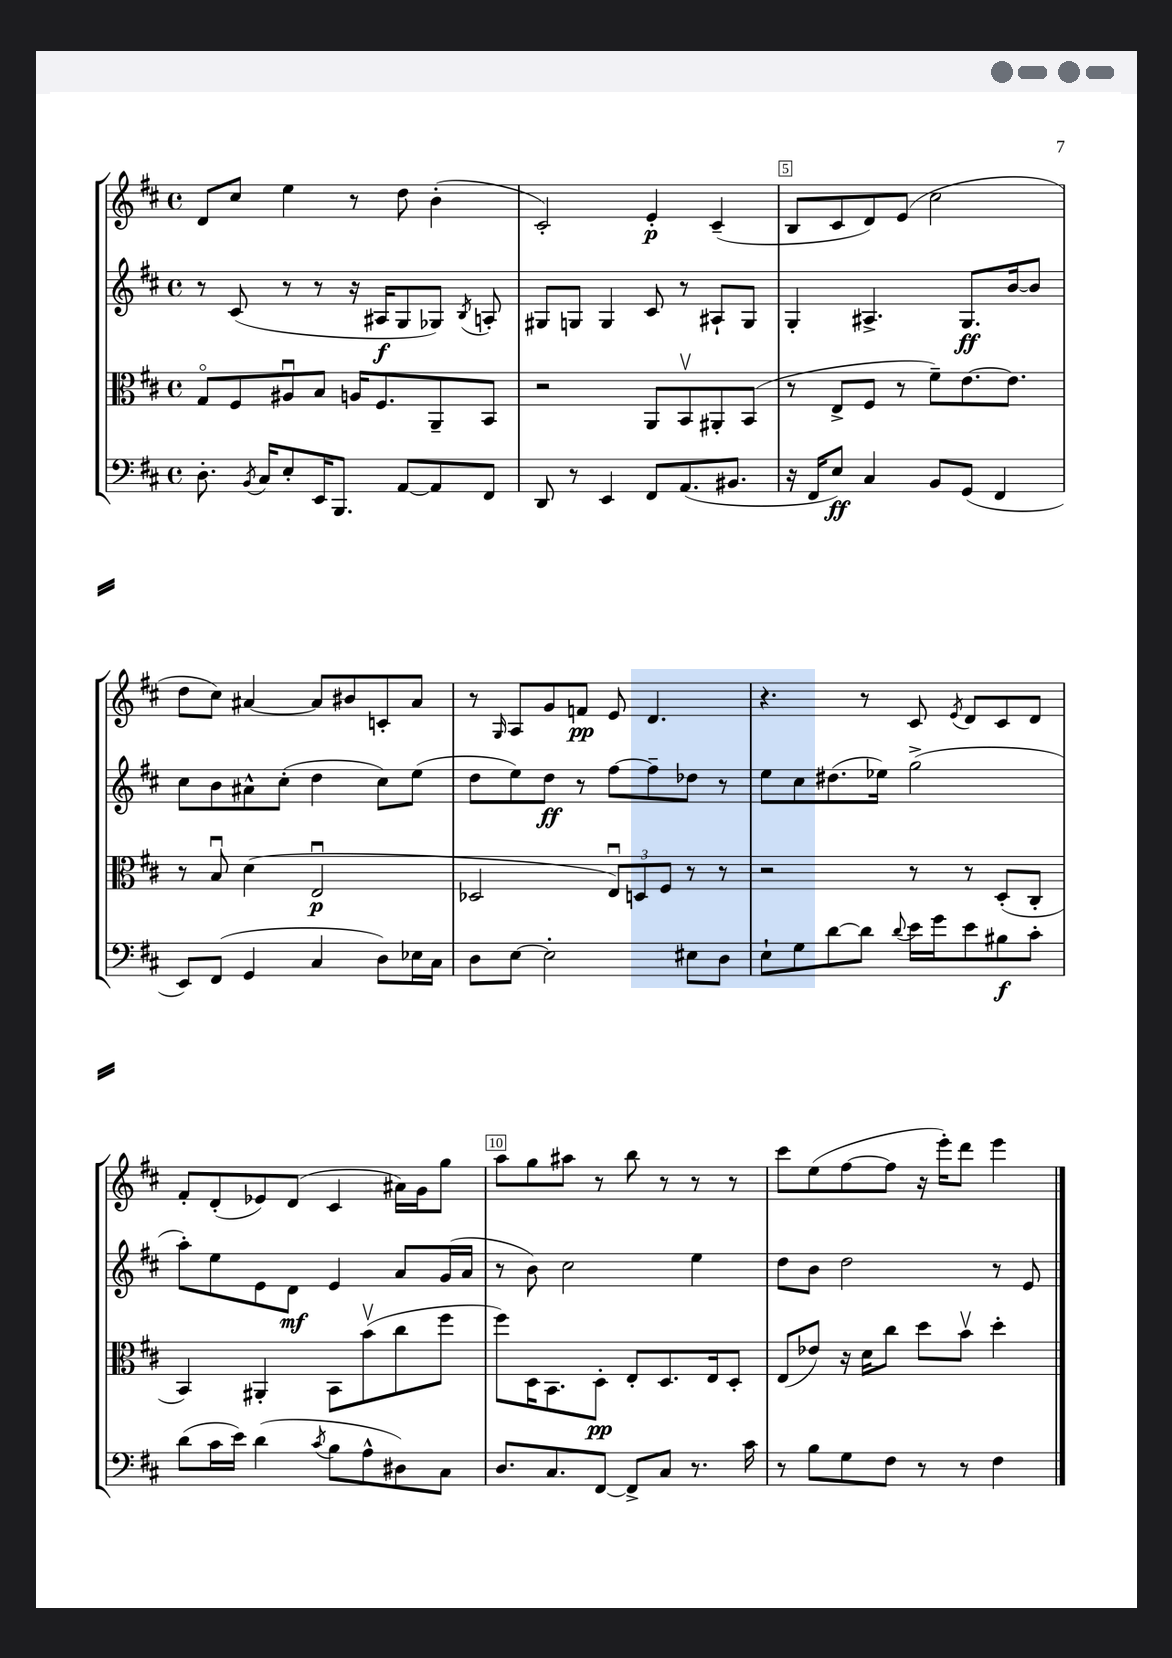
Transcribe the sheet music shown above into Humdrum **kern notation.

**kern	**dynam	**kern	**dynam	**kern	**dynam	**kern	**dynam
*part4	*part4	*part3	*part3	*part2	*part2	*part1	*part1
*staff4	*staff4	*staff3	*staff3	*staff2	*staff2	*staff1	*staff1
*clefF4	*	*clefC3	*	*clefG2	*	*clefG2	*
*k[f#c#]	*	*k[f#c#]	*	*k[f#c#]	*	*k[f#c#]	*
*M4/4	*	*M4/4	*	*M4/4	*	*M4/4	*
*met(c)	*	*met(c)	*	*met(c)	*	*met(c)	*
=3	=3	=3	=3	=3	=3	=3	=3
8.D'\	.	8G/L	.	8r	.	8d/L	.
.	.	8F#/	.	(8c#/	.	8cc#/J	.
8qBB/	.	.	.	.	.	.	.
16C#/KL	.	.	.	.	.	.	.
8E'/	.	8A#Xu/	.	8r	.	4ee\	.
16EE/K	.	8B/J	.	8r	.	.	.
8.BBB/J	.	.	.	.	.	.	.
.	.	16An/KL	.	16r	.	8r	.
.	.	8.F#/	.	16A#X/KL	f	.	.
[8AA/L	.	.	.	8G/	.	8dd\	.
8AA/]	.	8AA~/	.	8G-X/J)	.	(4b'\	.
.	.	.	.	8qB/	.	.	.
8FF#/J	.	8BB/J	.	8An'/	.	.	.
=4	=4	=4	=4	=4	=4	=4	=4
8DD/	.	2r	.	8G#X/L	.	2c#'/)	.
8r	.	.	.	8Gn/J	.	.	.
4EE/	.	.	.	4G/	.	.	.
8FF#/L	.	8AA/L	.	8c#/	.	4e'/	p
(8.AA/	.	8BBv/	.	8r	.	.	.
.	.	8AA#X'/	.	8A#X`/L	.	(4c#~/	.
8.BB#X/J	.	.	.	.	.	.	.
.	.	(8BB/J	.	8G/J	.	.	.
=5	=5	=5	=5	=5	=5	=5	=5
16r	.	8r	.	4G'/	.	8B/L	.
16FF#/KL	.	.	.	.	.	.	.
8E/J)	ff	8E^/L	.	.	.	8c#/	.
4C#/	.	8F#/J	.	4.A#X^/	.	8d/)	.
.	.	8r	.	.	.	(8e/J	.
8BB/L	.	8f#~\L)	.	.	.	2cc#\	.
(8GG/J	.	[8.e\	.	8.G/L	ff	.	.
4FF#/	.	.	.	.	.	.	.
.	.	8.e\J]	.	[16b/k	.	.	.
.	.	.	.	8b/J]	.	.	.
!!LO:LB:g=z
=6	=6	=6	=6	=6	=6	=6	=6
8EE/L)	.	8r	.	8cc#\L	.	8dd\L	.
(8FF#/J	.	8Bu/	.	8b\	.	8cc#\J)	.
4GG/	.	(4d\	.	8a#X^^\	.	[4a#X/	.
.	.	.	.	(8cc#'\J	.	.	.
4C#/	.	2Eu/	p	4dd\	.	8a#/L]	.
.	.	.	.	.	.	8b#X/	.
8D\L)	.	.	.	8cc#\L)	.	8cn'/	.
16E-X\L	.	.	.	(8ee\J	.	8a#/J	.
16C#\JJ	.	.	.	.	.	.	.
=7	=7	=7	=7	=7	=7	=7	=7
8D\L	.	2D-X/	.	8dd\L	.	8r	.
.	.	.	.	.	.	16qqG/	.
[8E\J	.	.	.	8ee\)	.	8A/L	.
2E'\]	.	.	.	8dd\J	ff	8g/	.
.	.	.	.	8r	.	8fn/J	pp
.	.	12Eu/L)	.	[8ff#\L	.	8e/	.
.	.	12Dn/	.	.	.	.	.
.	.	.	.	8ff#~\]	.	4.d/	.
.	.	12F#/J	.	.	.	.	.
8E#X\L	.	8r	.	8dd-X\J	.	.	.
8D\J	.	8r	.	8r	.	.	.
=8	=8	=8	=8	=8	=8	=8	=8
8E`\L	.	2r	.	8ee\L	.	4.r	.
8G\	.	.	.	8cc#\	.	.	.
[8d\	.	.	.	(8.dd#X\	.	.	.
8d\J]	.	.	.	.	.	8r	.
.	.	.	.	16ee-X\Jk)	.	.	.
8qqd/	.	.	.	.	.	.	.
16e\LL	.	8r	.	(2gg^\	.	8c#/	.
16g\J	.	.	.	.	.	.	.
.	.	.	.	.	.	8qe/	.
8e\	.	8r	.	.	.	8d/L	.
8B#X\	f	(8D'/L	.	.	.	8c#/	.
8c#'\J	.	8C#'/J	.	.	.	8d/J	.
!!LO:LB:g=z
=9	=9	=9	=9	=9	=9	=9	=9
(8d\L	.	4BB/)	.	8aa'\L)	.	8f#'/L	.
16c#\L	.	.	.	8ee\	.	(8d'/	.
16e\JJ)	.	.	.	.	.	.	.
(4d\	.	4AA#X'/	.	8e\	.	8e-X/)	.
.	.	.	.	8d\J	mf	(8d/J	.
8qc#/	.	.	.	.	.	.	.
8B\L	.	8BB\L	.	4e/	.	4c#/	.
8A^^\	.	(8bv\	.	.	.	.	.
8D#X\)	.	8cc#\	.	8a/L	.	16a#X\LL)	.
.	.	.	.	.	.	16g\J	.
8C#\J	.	8ff#\J	.	(16g/L	.	8gg\J	.
.	.	.	.	16a/JJ	.	.	.
=10	=10	=10	=10	=10	=10	=10	=10
8.D/L	.	8ff#\L)	.	8r	.	8aa\L	.
.	.	16D\K	.	8b\)	.	8gg\	.
8.C#/	.	8.BB\	.	.	.	.	.
.	.	.	.	2cc#\	.	8aa#X\J	.
[8FF#/J	.	8D'\J	pp	.	.	8r	.
8FF#^/L]	.	8E'/L	.	.	.	8bb\	.
8C#/J	.	8.D/	.	.	.	8r	.
8.r	.	.	.	4ee\	.	8r	.
.	.	16E/k	.	.	.	.	.
.	.	8D'/J	.	.	.	8r	.
16c#\	.	.	.	.	.	.	.
=11	=11	=11	=11	=11	=11	=11	=11
8r	.	(8E/L	.	8dd\L	.	8ccc#\L	.
8B\L	.	8e-X/J)	.	8b\J	.	(8ee\	.
8G\	.	16r	.	2dd\	.	[8ff#\	.
.	.	16d\KL	.	.	.	.	.
8F#\J	.	8cc#\J	.	.	.	8ff#\J]	.
8r	.	8dd\L	.	.	.	16r	.
.	.	.	.	.	.	16eee'\KL)	.
8r	.	8bv\J	.	.	.	8ddd\J	.
4F#\	.	4dd'\	.	8r	.	4eee\	.
.	.	.	.	8e/	.	.	.
==	==	==	==	==	==	==	==
*-	*-	*-	*-	*-	*-	*-	*-
